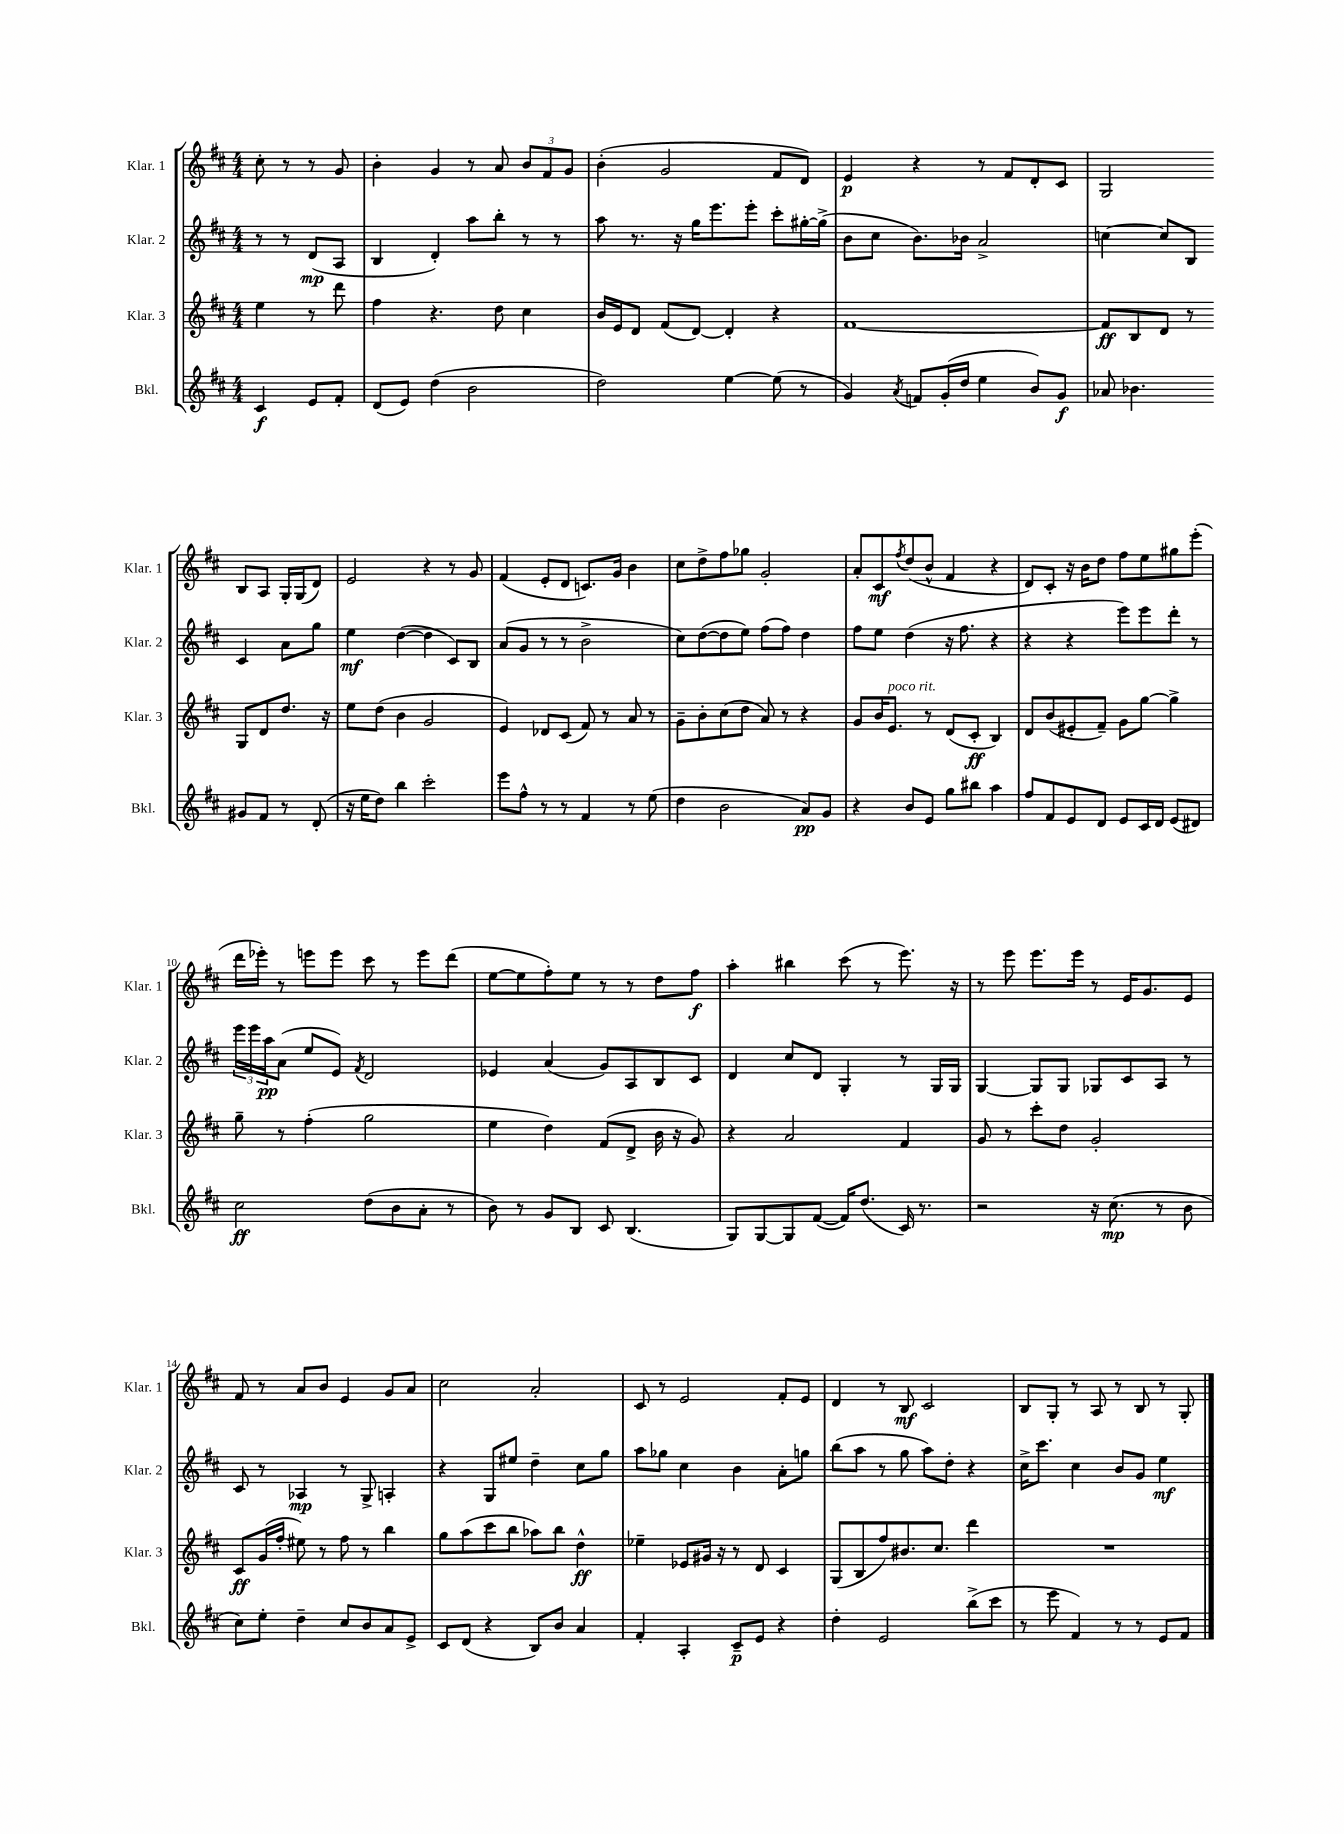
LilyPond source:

<<
\new StaffGroup <<
\new Staff = "s0" \with { instrumentName = "Klar. 1" shortInstrumentName = "Klar. 1" } {
    \clef treble \key d \major \numericTimeSignature \time 4/4 \partial 2
    cis''8-. r8 r8 g'8 |
    b'4-. g'4 r8 a'8 \tuplet 3/2 { b'8 fis'8 g'8 } |
    b'4-.( g'2 fis'8 d'8) |
    e'4\p r4 r8 fis'8 d'8-. cis'8 |
    g2 b8 a8 g16-. g16( d'8) |
    e'2 r4 r8 g'8 |
    fis'4( e'8-. d'8 c'8.) g'16 b'4 |
    cis''8 d''8-> fis''8 ges''8 g'2-. |
    a'8-. cis'8\mf \acciaccatura { fis''8 } d''8( b'8-^ fis'4 r4 |
    d'8) cis'8-. r16 b'16 d''8 fis''8 e''8 gis''8 e'''8-.( |
    d'''16 ees'''16-.) r8 e'''8 e'''8 cis'''8 r8 e'''8 d'''8( |
    e''8~ e''8 fis''8-.) e''8 r8 r8 d''8 fis''8\f |
    a''4-. bis''4 cis'''8( r8 e'''8.) r16 |
    r8 e'''8 e'''8. e'''16 r8 e'16 g'8. e'8 |
    fis'8 r8 a'8 b'8 e'4 g'8 a'8 |
    cis''2 a'2-. |
    cis'8 r8 e'2 fis'8-. e'8 |
    d'4 r8 b8\mf cis'2 |
    b8 g8-. r8 a8 r8 b8 r8 g8-. \bar "|." |
}
\new Staff = "s1" \with { instrumentName = "Klar. 2" shortInstrumentName = "Klar. 2" } {
    \clef treble \key d \major \numericTimeSignature \time 4/4 \partial 2
    r8 r8 d'8\mp( a8 |
    b4 d'4-.) a''8 b''8-. r8 r8 |
    a''8 r8. r16 g''16 e'''8. e'''8-. cis'''8-. gis''16~-. gis''16->( |
    b'8 cis''8 b'8.) bes'16 a'2-> |
    c''4~ c''8 b8 cis'4 a'8 g''8 |
    e''4\mf d''4~( d''4 cis'8) b8 |
    a'8( g'8 r8 r8 b'2-> |
    cis''8) d''8~( d''8 e''8) fis''8( fis''8) d''4 |
    fis''8 e''8 d''4( r16 fis''8. r4 |
    r4 r4 e'''8) e'''8 d'''8-. r8 |
    \tuplet 3/2 { e'''16 e'''16 a''16\pp } a'8( e''8 e'8) \acciaccatura { fis'8 } d'2 |
    ees'4 a'4( g'8) a8 b8 cis'8 |
    d'4 cis''8 d'8 g4-. r8 g16 g16 |
    g4~ g8 g8 ges8 cis'8 a8 r8 |
    cis'8 r8 aes4\mp r8 g8-> a4-. |
    r4 g8 eis''8 d''4-- cis''8 g''8 |
    a''8 ges''8 cis''4 b'4 a'8-. g''8 |
    b''8( a''8 r8 g''8 a''8) d''8-. r4 |
    cis''16-> cis'''8. cis''4 b'8 g'8 e''4\mf \bar "|." |
}
\new Staff = "s2" \with { instrumentName = "Klar. 3" shortInstrumentName = "Klar. 3" } {
    \clef treble \key d \major \numericTimeSignature \time 4/4 \partial 2
    e''4 r8 d'''8 |
    fis''4 r4. d''8 cis''4 |
    b'16 e'16 d'8 fis'8( d'8~) d'4-. r4 |
    fis'1~ |
    fis'8\ff b8 d'8 r8 g8 d'8 d''8. r16 |
    e''8 d''8( b'4 g'2 |
    e'4) des'8 cis'8( fis'8) r8 a'8 r8 |
    g'8-- b'8-. cis''8( d''8 a'8) r8 r4 |
    g'8 b'16 e'8.^\markup { \italic "poco rit." } r8 d'8( cis'8-.\ff b4) |
    d'8 b'8( eis'8-. fis'8--) g'8 g''8~ g''4-> |
    g''8-- r8 fis''4-.( g''2 |
    e''4 d''4) fis'8( d'8-> b'16 r16 g'8) |
    r4 a'2 fis'4 |
    g'8 r8 cis'''8-. d''8 g'2-. |
    cis'8\ff g'16( fis''16-. eis''8) r8 fis''8 r8 b''4 |
    g''8 a''8( cis'''8 b''8 aes''8) b''8 d''4-^\ff |
    ees''4-- ees'8 gis'16 r16 r8 d'8 cis'4 |
    g8( b8 fis''8) bis'8. cis''8. d'''4 |
    R1 \bar "|." |
}
\new Staff = "s3" \with { instrumentName = "Bkl." shortInstrumentName = "Bkl." } {
    \clef treble \key d \major \numericTimeSignature \time 4/4 \partial 2
    cis'4\f e'8 fis'8-. |
    d'8( e'8) d''4( b'2 |
    d''2) e''4~ e''8( r8 |
    g'4) \acciaccatura { a'8 } f'8 g'16-.( d''16 e''4 b'8) g'8\f |
    aes'8 bes'4. gis'8 fis'8 r8 d'8-.( |
    r16 e''16 d''8) b''4 cis'''2-. |
    e'''8 fis''8-^ r8 r8 fis'4 r8 e''8( |
    d''4 b'2 a'8\pp) g'8 |
    r4 b'8 e'8 g''8 bis''8 a''4 |
    fis''8 fis'8 e'8 d'8 e'8 cis'16 d'16 e'8( dis'8) |
    cis''2\ff d''8( b'8 a'8-. r8 |
    b'8) r8 g'8 b8 cis'8 b4.( |
    g8) g8~ g8 fis'8~( fis'16) d''8.( cis'16) r8. |
    r2 r16 cis''8.\mp( r8 b'8 |
    cis''8) e''8-. d''4-- cis''8 b'8 a'8 e'8-> |
    cis'8 d'8( r4 b8) b'8 a'4 |
    fis'4-. a4-. cis'8--\p e'8 r4 |
    d''4-. e'2 b''8->( cis'''8 |
    r8 e'''8 fis'4) r8 r8 e'8 fis'8 \bar "|." |
}
>>
>>
